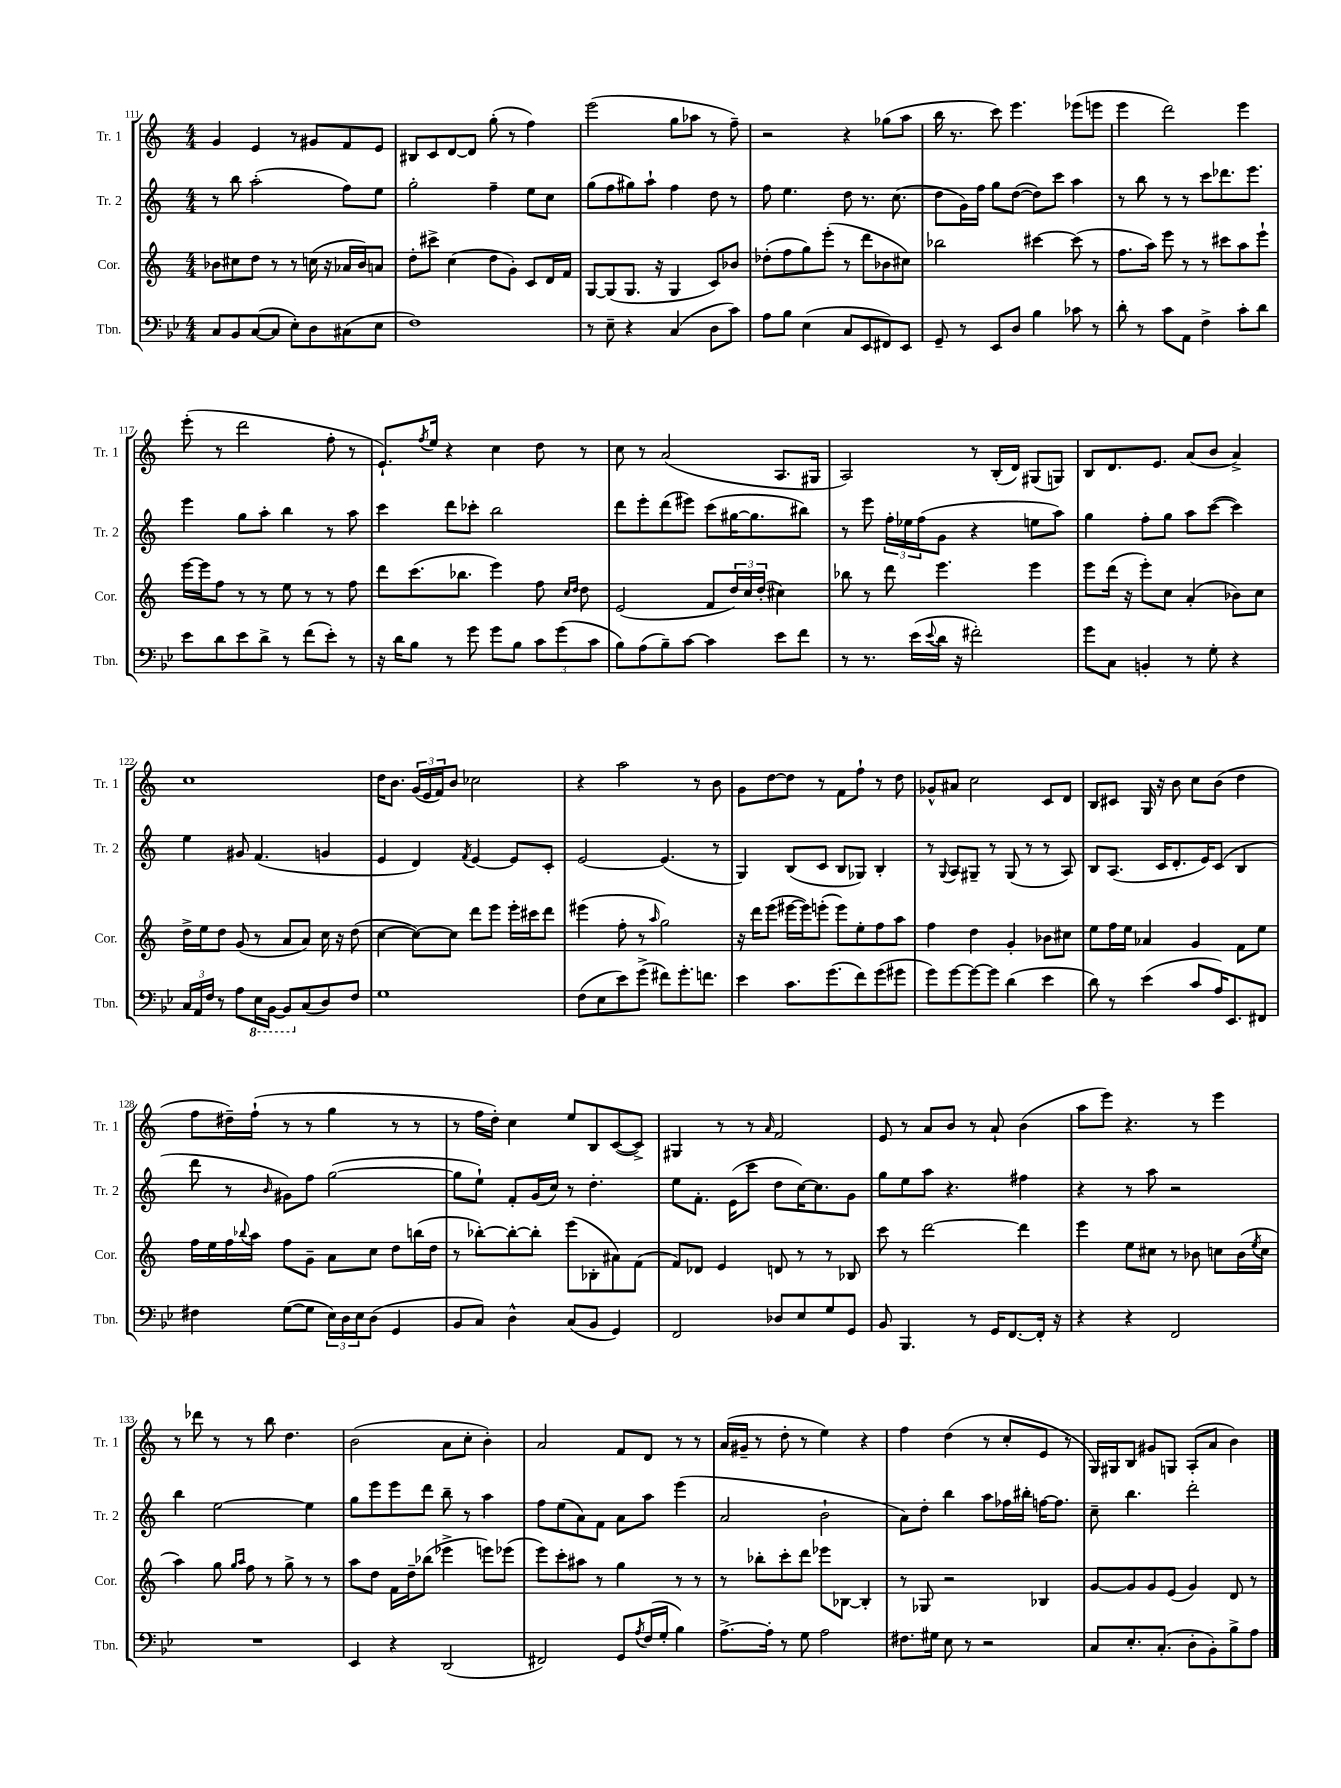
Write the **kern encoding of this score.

**kern	**kern	**kern	**kern
*staff4	*staff3	*staff2	*staff1
*clefF4	*clefG2	*clefG2	*clefG2
*k[b-e-]	*k[]	*k[]	*k[]
*M4/4	*M4/4	*M4/4	*M4/4
8C	8b-	8r	4g
8BB-	8cc#	8bb	.
([8C	8dd	(2aa'	4e
8C]	8r	.	.
8E-')	8r	.	8r
8D	(16cc	.	8g#
.	16r	.	.
(8C#	16a-	8ff)	8f
.	16b-)	.	.
8E-	8a	8ee	8e
=	=	=	=
1F)	8dd'	2gg'	8B#
.	8ccc#^	.	8c
.	(4cc	.	[8d
.	.	.	8d]
.	8dd	4ff~	(8gg'
.	8g')	.	8r
.	8c	8ee	4ff)
.	16d	8cc	.
.	16f	.	.
=	=	=	=
8r	[8G	(8gg	(2eee
8E-~	(8G]	8ff	.
4r	8.G	8gg#)	.
.	.	8aa`	.
.	16r	.	.
(4C	4G	4ff	8gg
.	.	.	8aa-
8D	8c)	8dd	8r
8c)	8b-	8r	8ff~)
=	=	=	=
8A	(8dd-'	8ff	2r
8B-	8ff	4.ee	.
(4E-	8gg)	.	.
.	(8eee'	.	.
8C	8r	8dd	4r
8EE-	8ddd	8.r	.
8FF#)	8b-	.	(8gg-
.	.	(8.cc	.
8EE-	8cc#)	.	8aa
=	=	=	=
8GG~	2bb-	8dd	16bb
.	.	.	8.r
8r	.	16g)	.
.	.	16ff	.
8EE-	.	8gg	8ccc)
8D	.	([8dd	4.eee
4B-	[4ccc#	8dd])	.
.	.	8ccc	.
8c-	(8ccc#]	4aa	(8eee-
8r	8r	.	8eee
=	=	=	=
8d'	8.ff	8r	4eee
8r	.	8bb	.
.	16aa)	.	.
8c	8eee	8r	2ddd)
8AA	8r	8r	.
4F^	8r	8ccc	.
.	8ccc#	8.ddd-	.
8c'	8aa	.	4eee
.	.	8.eee	.
8d	8eee`	.	.
=	=	=	=
8e-	[16eee	4eee	(8eee'
.	16eee]	.	.
8d	8ff	.	8r
8e-	8r	8gg	2ddd
8d^	8r	8aa'	.
8r	8ee	4bb	.
(8f	8r	.	.
8e-')	8r	8r	8ff'
8r	8ff	8aa	8r
=	=	=	=
16r	8ddd	4ccc	8.e`)
16d	.	.	.
8B-	(8.ccc	.	.
.	.	.	8qff
.	.	.	16ee
8r	.	8ddd	4r
.	8.bb-	.	.
8g	.	8ccc-'	.
8g	4eee)	2bb	4cc
8B-	.	.	.
12c	8ff	.	8dd
(12g	.	.	.
.	16qqcc	.	.
.	16qqdd	.	.
.	8dd	.	8r
12c	.	.	.
=	=	=	=
8B-)	(2e	8ddd	8cc
(8A	.	8eee'	8r
8B-~)	.	(8ddd	(2a
[8c	.	8eee#)	.
4c]	8f	(8ccc	.
.	24dd)	[16gg#	.
.	24cc	.	.
.	.	8.gg#]	.
.	(24dd'	.	.
8e-	4cc#)	.	8.A
8f	.	8bb#)	.
.	.	.	16G#
=	=	=	=
8r	8bb-	8r	2A)
8.r	8r	8eee	.
.	8ddd	24ff'	.
.	.	24ee-	.
(16e-	.	.	.
.	.	(24ff	.
8qqe-	.	.	.
16d	4.eee	8g	.
16r	.	.	.
2f#')	.	4r	8r
.	.	.	(16B'
.	.	.	16d)
.	4eee	8ee	(8G#
.	.	8aa)	8G)
=	=	=	=
8g	8eee	4gg	8B
8C	(16ddd	.	8.d
.	16r	.	.
4BB'	8eee')	8ff'	.
.	.	.	8.e
.	8cc	8gg	.
8r	(4a'	8aa	(8a
8G'	.	([8ccc	8b
4r	8b-)	4ccc])	4a^)
.	8cc	.	.
=	=	=	=
24C	16dd^	4ee	1cc
24AA	.	.	.
.	16ee	.	.
24F	.	.	.
8r	8dd	.	.
8A	(8g	8g#	.
16EE-	8r	(4.f	.
[16BBB-	.	.	.
8BBB-]	8a	.	.
(8C	8a)	.	.
8D)	16cc	4g	.
.	16r	.	.
8F	(8dd	.	.
=	=	=	=
1G	[4cc	4e	16dd
.	.	.	8.b
.	8cc_)	4d)	(24g
.	.	.	24e
.	.	.	24f)
.	8cc]	.	8b
.	.	8qf	.
.	8ddd	[4e	2cc-
.	8eee	.	.
.	16eee'	8e]	.
.	16ccc#	.	.
.	8ddd	8c'	.
=	=	=	=
(8F	(4eee#	[2e	4r
8E-	.	.	.
8e-)	8ff'	.	2aa
(8g^	8r	.	.
.	16qqaa	.	.
8f#)	2gg)	(4.e]	.
8.g'	.	.	.
.	.	.	8r
8.f	.	.	.
.	.	8r	8b
=	=	=	=
4e-	16r	4G)	8g
.	16ddd	.	.
.	(8eee	.	[8dd
8.c	[16eee#	(8B	8dd]
.	16eee#])	.	.
.	(8eee'	8c	8r
(8.g	.	.	.
.	8eee)	8B	8f
8f)	8ee'	8G-)	8ff`
(8g	8ff	4B'	8r
8g#	8aa	.	8dd
=	=	=	=
8g)	4ff	8r	8g-^^
.	.	8qqG	.
[8g	.	8A	8a#
8g_	4dd	8G#~	2cc
8g]	.	8r	.
(4d	4g'	(8G#	.
.	.	8r	.
4e-	8b-	8r	8c
.	8cc#	8A)	8d
=	=	=	=
8d)	8ee	8B	8B
8r	16ff	(8.A	8c#
.	16ee	.	.
(4e-	4a-	.	16G
.	.	16c	16r
.	.	8.d'	8b
8c	4g	.	8cc
.	.	16e)	.
16A)	.	(8c	(8b
8.EE-	.	.	.
.	8f	4B	4dd
8FF#	8ee	.	.
=	=	=	=
4F#	16ff	8ddd	8ff
.	16ee	.	.
.	16ff	8r	16dd#~)
.	8qqbb-	.	.
.	16aa	.	(16ff`
.	.	16qqb	.
([8G	8ff	8g#)	8r
8G]	8g~	8ff	8r
24E-)	8a	([2gg	4gg
24D	.	.	.
24E-	.	.	.
(8D	8cc	.	.
4GG	8dd	.	8r
.	(16bb	.	8r
.	16dd	.	.
=	=	=	=
8BB-	8r	8gg]	8r
8C)	[8bb-')	8ee`)	16ff
.	.	.	16dd')
4D^^	8bb-'_	8f'	4cc
.	8bb-']	(16g	.
.	.	16cc)	.
(8C	(8eee	8r	8ee
8BB-	8B-'	4.dd'	8B
4GG)	8a#)	.	([8c
.	(8f	.	8c^])
=	=	=	=
2FF	8f)	8ee	4G#
.	8d-	8.f'	.
.	4e	.	8r
.	.	(16e	.
.	.	8ccc	8r
.	.	.	16qqa
8D-	8d	8dd	2f
8E-	8r	[16cc)	.
.	.	8.cc]	.
8G	8r	.	.
8GG	8B-	8g	.
=	=	=	=
8BB-	8ccc	8gg	8e
4.BBB-	8r	8ee	8r
.	[2ddd	8aa	8a
.	.	4.r	8b
8r	.	.	8r
16GG	.	.	8a`
[8.FF	.	.	.
.	4ddd]	4ff#	(4b
16FF']	.	.	.
16r	.	.	.
=	=	=	=
4r	4eee	4r	8aa
.	.	.	8eee)
4r	8ee	8r	4.r
.	8cc#	8aa	.
2FF	8r	2r	.
.	8b-	.	8r
.	8cc	.	4eee
.	(16b-	.	.
.	8qee	.	.
.	16cc	.	.
=	=	=	=
1r	4aa)	4bb	8r
.	.	.	8ddd-
.	8gg	[2ee	8r
.	16qqgg	.	.
.	16qqaa	.	.
.	8ff	.	8r
.	8r	.	8bb
.	8gg^	.	4.dd
.	8r	4ee]	.
.	8r	.	.
=	=	=	=
4EE-	8aa	8gg	(2b
.	8dd	8eee	.
4r	16f	8eee	.
.	16dd~	.	.
.	(8bb-	8ddd	.
(2DD	4eee-^	8bb~	8a
.	.	8r	8cc'
.	8eee)	4aa	4b')
.	(8eee-	.	.
=	=	=	=
2FF#)	8eee)	8ff	2a
.	8ccc'	(8ee	.
.	8aa#	8a)	.
.	8r	8f	.
8GG	4gg	8a	8f
8qA	.	.	.
(16F	.	8aa	8d
16G'	.	.	.
4B-)	8r	(4eee	8r
.	8r	.	8r
=	=	=	=
[8.A^	8r	2a	(16a
.	.	.	16g#~
.	8bb-'	.	8r
16A']	.	.	.
8r	8ccc'	.	8dd'
8G	8ddd	.	8r
2A	8eee-	2b`	4ee)
.	[8B-	.	.
.	4B-']	.	4r
=	=	=	=
8.F#	8r	8a)	4ff
.	8G-	8dd'	.
16G#	.	.	.
8E-	2r	4bb	(4dd
8r	.	.	.
2r	.	8aa	8r
.	.	16ff-	8cc'
.	.	16bb#'	.
.	4B-	[16ff	8e
.	.	8.ff]	.
.	.	.	8r
=	=	=	=
8C	[8g	8cc~	16G)
.	.	.	16G#
8.E-'	8g]	4.bb	8B
.	8g	.	8g#
(8.C'	.	.	.
.	(8e	.	8G
8D'	4g)	2ddd'	(8A'
8BB-')	.	.	8a
8B-^	8d	.	4b)
8A	8r	.	.
==	==	==	==
*-	*-	*-	*-
